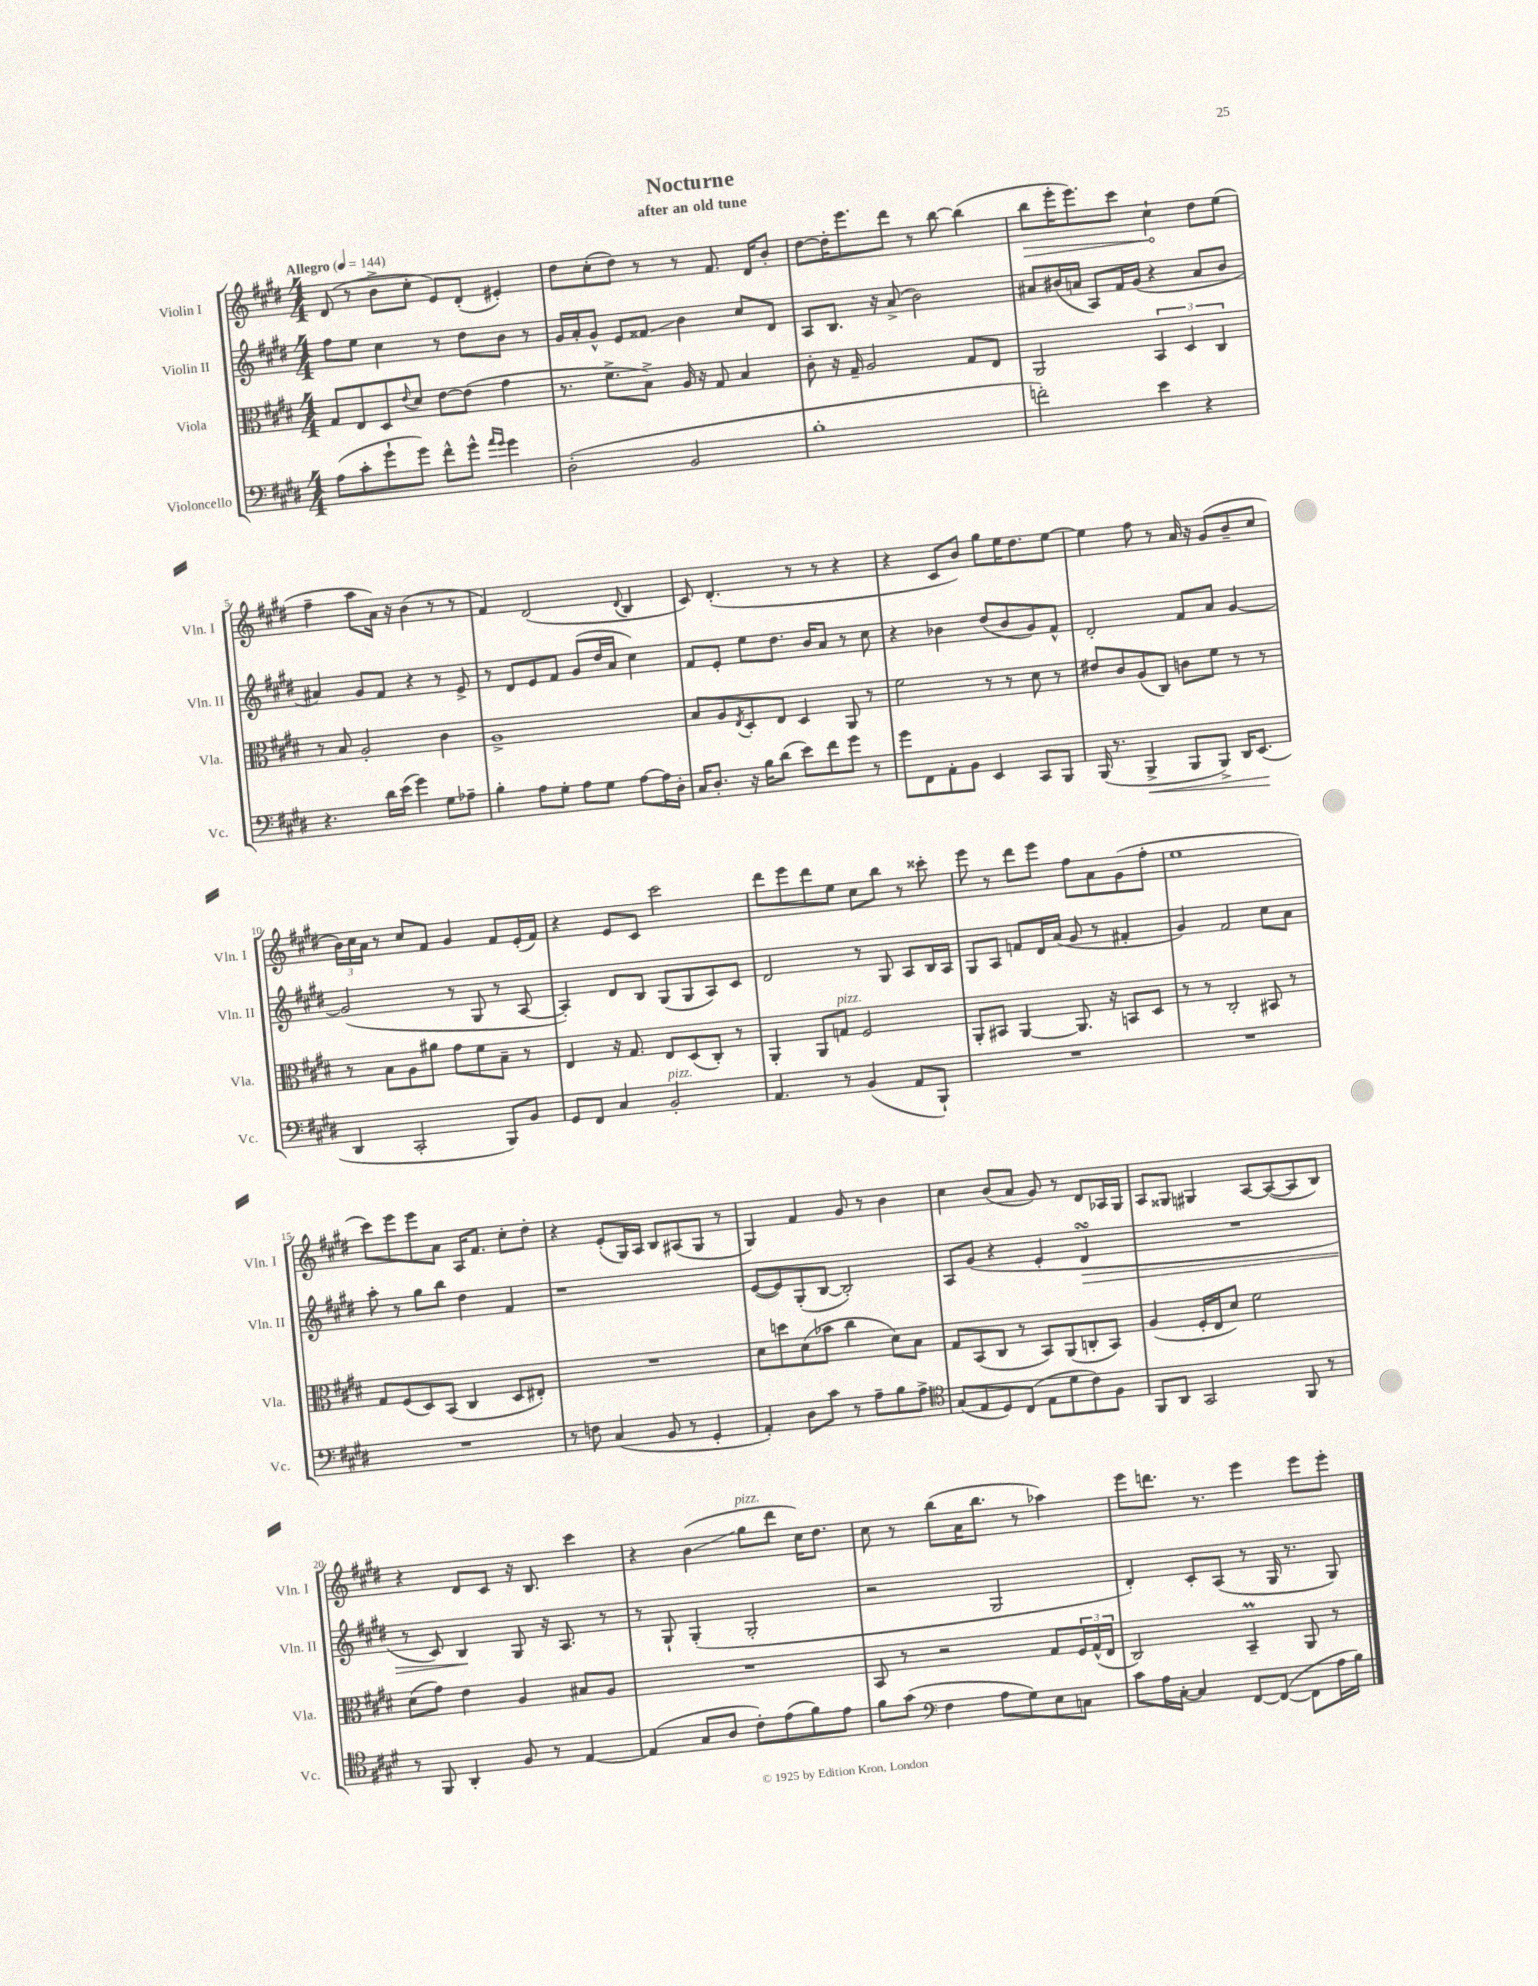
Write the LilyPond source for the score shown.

\header { title = "Nocturne" subtitle = "after an old tune" }
<<
\new StaffGroup <<
\new Staff = "s0" \with { instrumentName = "Violin I" shortInstrumentName = "Vln. I" } {
    \clef treble \key e \major \numericTimeSignature \time 4/4 \tempo "Allegro" 4 = 144
    dis'8( r8 b'8-> cis''8-. e'8) dis'8-.( eis'4-.) |
    dis''8 cis''8-.( dis''8) r8 r8 fis'8. dis'16 b'8-. |
    dis''8~ dis''16-. e'''8. dis'''8 r8 b''8~ b''4( |
    \once \override Hairpin.circled-tip = ##t b''8\> e'''16-. e'''8.) cis'''8 cis''4-!\! dis''8 e''8( |
    fis''4-- a''8 a'16) r16 b'4( r8 r8 |
    fis'4) dis'2( \appoggiatura { dis'8 } b4 |
    cis'8) dis'4.-.( r8 r8 r4 |
    r4 cis'8 b'8) gis''8 e''16 dis''8. e''8~ |
    e''4 fis''8 r8 a'16 r16 gis'8( b'8-- cis''8 |
    \tuplet 3/2 { b'16) cis''16 a'16 } r8 cis''8 fis'8 gis'4 fis'8 e'16-.( fis'16) |
    r4 e'8 cis'8 cis'''2 |
    dis'''8 e'''8 dis'''8 e''8 cis''8 b''8 r8 cisis'''8-. |
    e'''8 r8 dis'''8 e'''8 fis''8 a'8 gis'8( fis''8-. |
    e''1 |
    cis'''8) e'''8 e'''8 a'8 a16 fis'8. cis''8-. dis''8-. |
    r4 e'8-.( gis16) a16 b8 ais8( gis8 r8 |
    gis4) fis'4 gis'8 r8 b'4 |
    cis''4 b'8( a'8 gis'8) r8 dis'8 aes16 gis16 |
    a8 gisis8 gis4 a8~ a8~( a8 b8) |
    r4 dis'8 cis'8 r16 b8. cis'''4 |
    r4 b'4\glissando( gis''8^\markup { \italic "pizz." } dis'''8 cis''16) dis''8. |
    cis''8 r8 b''8( a'16 b''8. r8 aes''4) |
    e'''8 d'''8. r8. e'''4 e'''8 e'''8-. \bar "|." |
}
\new Staff = "s1" \with { instrumentName = "Violin II" shortInstrumentName = "Vln. II" } {
    \clef treble \key e \major \numericTimeSignature \time 4/4
    fis''8 e''8 cis''4 r8 dis''8 b'8 r8 |
    gis'16 a'16-. gis'8-^ e'8 fisis'8\glissando b'4 cis''8 dis'8 |
    a8 b8. r16 a'8->( b'2) |
    ais'8 bis'16( a'16 a8) fis'16 gis'16( r4 a'8 bis'8 |
    ais'4) gis'8 fis'8 r4 r8 e'8-> |
    r8 dis'8 e'8 fis'8 gis'8( dis''16 a'16 cis''4) |
    fis'8 e'8-. e''8 dis''8. b'16 a'8 r8 cis''8 |
    r4 bes'4 dis''8( bes'8 gis'8) fis'8-^ |
    dis'2-. fis'8 a'8 gis'4~ |
    gis'2( r8 gis8 r8 a8~ |
    a4-.) dis'8 b8 gis8( gis8 a8) cis'8 |
    dis'2 r8 gis8 a8 b16 a16 |
    gis8 a8 f'8 dis'16 a'16( gis'8 r8 fis'4-. |
    gis'4) fis'2 cis''8 a'8 |
    a''8-. r8 gis''8 b''8 dis''4 fis'4 |
    r1 |
    e'8~( e'8) gis8-.( b8~ b2-.) |
    a8 gis'8( r4 e'4-. dis'4\turn\> |
    R1 |
    r8 cis'8) b4\! gis8 r16 a8. r8 |
    r8 gis8-! gis4-.( gis2-. |
    r2 gis2 |
    dis'4-.) cis'8-. a8( r8 gis16 r8. gis8) \bar "|." |
}
\new Staff = "s2" \with { instrumentName = "Viola" shortInstrumentName = "Vla." } {
    \clef alto \key e \major \numericTimeSignature \time 4/4
    gis8 e8 dis8 \appoggiatura { e'8 } dis'8 e'8~ e'8( gis'4 |
    r8. fis'8.-> b8->) a16 r16 gis8 b4 |
    cis'8-. r16 gis16-- a2 gis8 e8 |
    a,2 \tuplet 3/2 { b,4 dis4 cis4 } |
    r8 b8 a2-. cis'4 |
    a1-> |
    b8 a8 \acciaccatura { e8 } dis8-. e8 dis4 a,8 r8 |
    fis'2 r8 r8 dis'8 r8 |
    eis'8 cis'8 a8( cis8) c'8 fis'8 r8 r8 |
    r8 b8 a8 ais'8 gis'8 fis'8 b8-- r8 |
    e4 r16 gis8. e8 dis8( cis8-.) r8 |
    a,4-. a,8 g8^\markup { \italic "pizz." } fis2 |
    a,8-. bis,8 a,4~ a,8. r16 b,8 dis8 |
    r8 r8 cis2-. bis,8 r8 |
    gis8 fis8( dis8) b,8( cis4 dis8 eis8-.) |
    R1 |
    dis'8 d''8 dis'8( bes'8 cis''4 dis'8) b8 |
    gis8 b,8( cis8 r8 b,8) a,8( c8-. b,8) |
    a4( fis16-. e16 dis'8) fis'2 |
    dis'8( gis'8) e'4 a4 bis8 a8 |
    R1 |
    b,8 r8 r2 gis8 \tuplet 3/2 { fis16 gis16-^( e16 } |
    cis2) b,4--\prall a,8 r8 \bar "|." |
}
\new Staff = "s3" \with { instrumentName = "Violoncello" shortInstrumentName = "Vc." } {
    \clef bass \key e \major \numericTimeSignature \time 4/4
    a8( cis'8-. gis'8-! gis'8) fis'8-^ gis'8-^ \grace { a'16 gis'16 } gis'4 |
    dis2-.( b,2 |
    b1-. |
    f'2-.) e'4 r4 |
    r4. dis'16 e'16( gis'4) gis8 aes8-- |
    b4-. a8 gis8-. a8 gis8 a8~ a16 dis16-. |
    cis16 dis8.-. r16 b16 dis'8( e'8) fis'8 gis'8 r8 |
    gis'8 fis,8 a,8-. b,8 e,4 cis,8 b,,8 |
    b,,16( r8. b,,4->\< b,,8 b,,8->) dis,16 e,8.\!( |
    dis,4 cis,2-. b,,8) b,8 |
    gis,8 fis,8 cis4 b,2-.^\markup { \italic "pizz." } |
    a,4. r8 b,4( a,8 b,,8-!) |
    R1 |
    R1 |
    R1 |
    r8 f8 cis4( b,8 r8 gis,4-. |
    a,4-.) dis8 cis'8 r8 a8-- b8 a8-> |
    \clef tenor gis8( e8 dis8) cis8( e8 dis'8 cis'8) fis8 |
    fis,8 a,8 gis,2 fis,8 r8 |
    r8 fis,8 a,4-. fis8 r8 e4~ |
    e4( gis8 a8 cis'8-.) e'8( fis'8) e'8 |
    fis'8 gis'8( \clef bass fis4 a8 gis8) e8 c8 |
    cis'8 a16 cis16~-. cis4 fis,8~ fis,8~( fis,8 a16 b16) \bar "|." |
}
>>
>>
